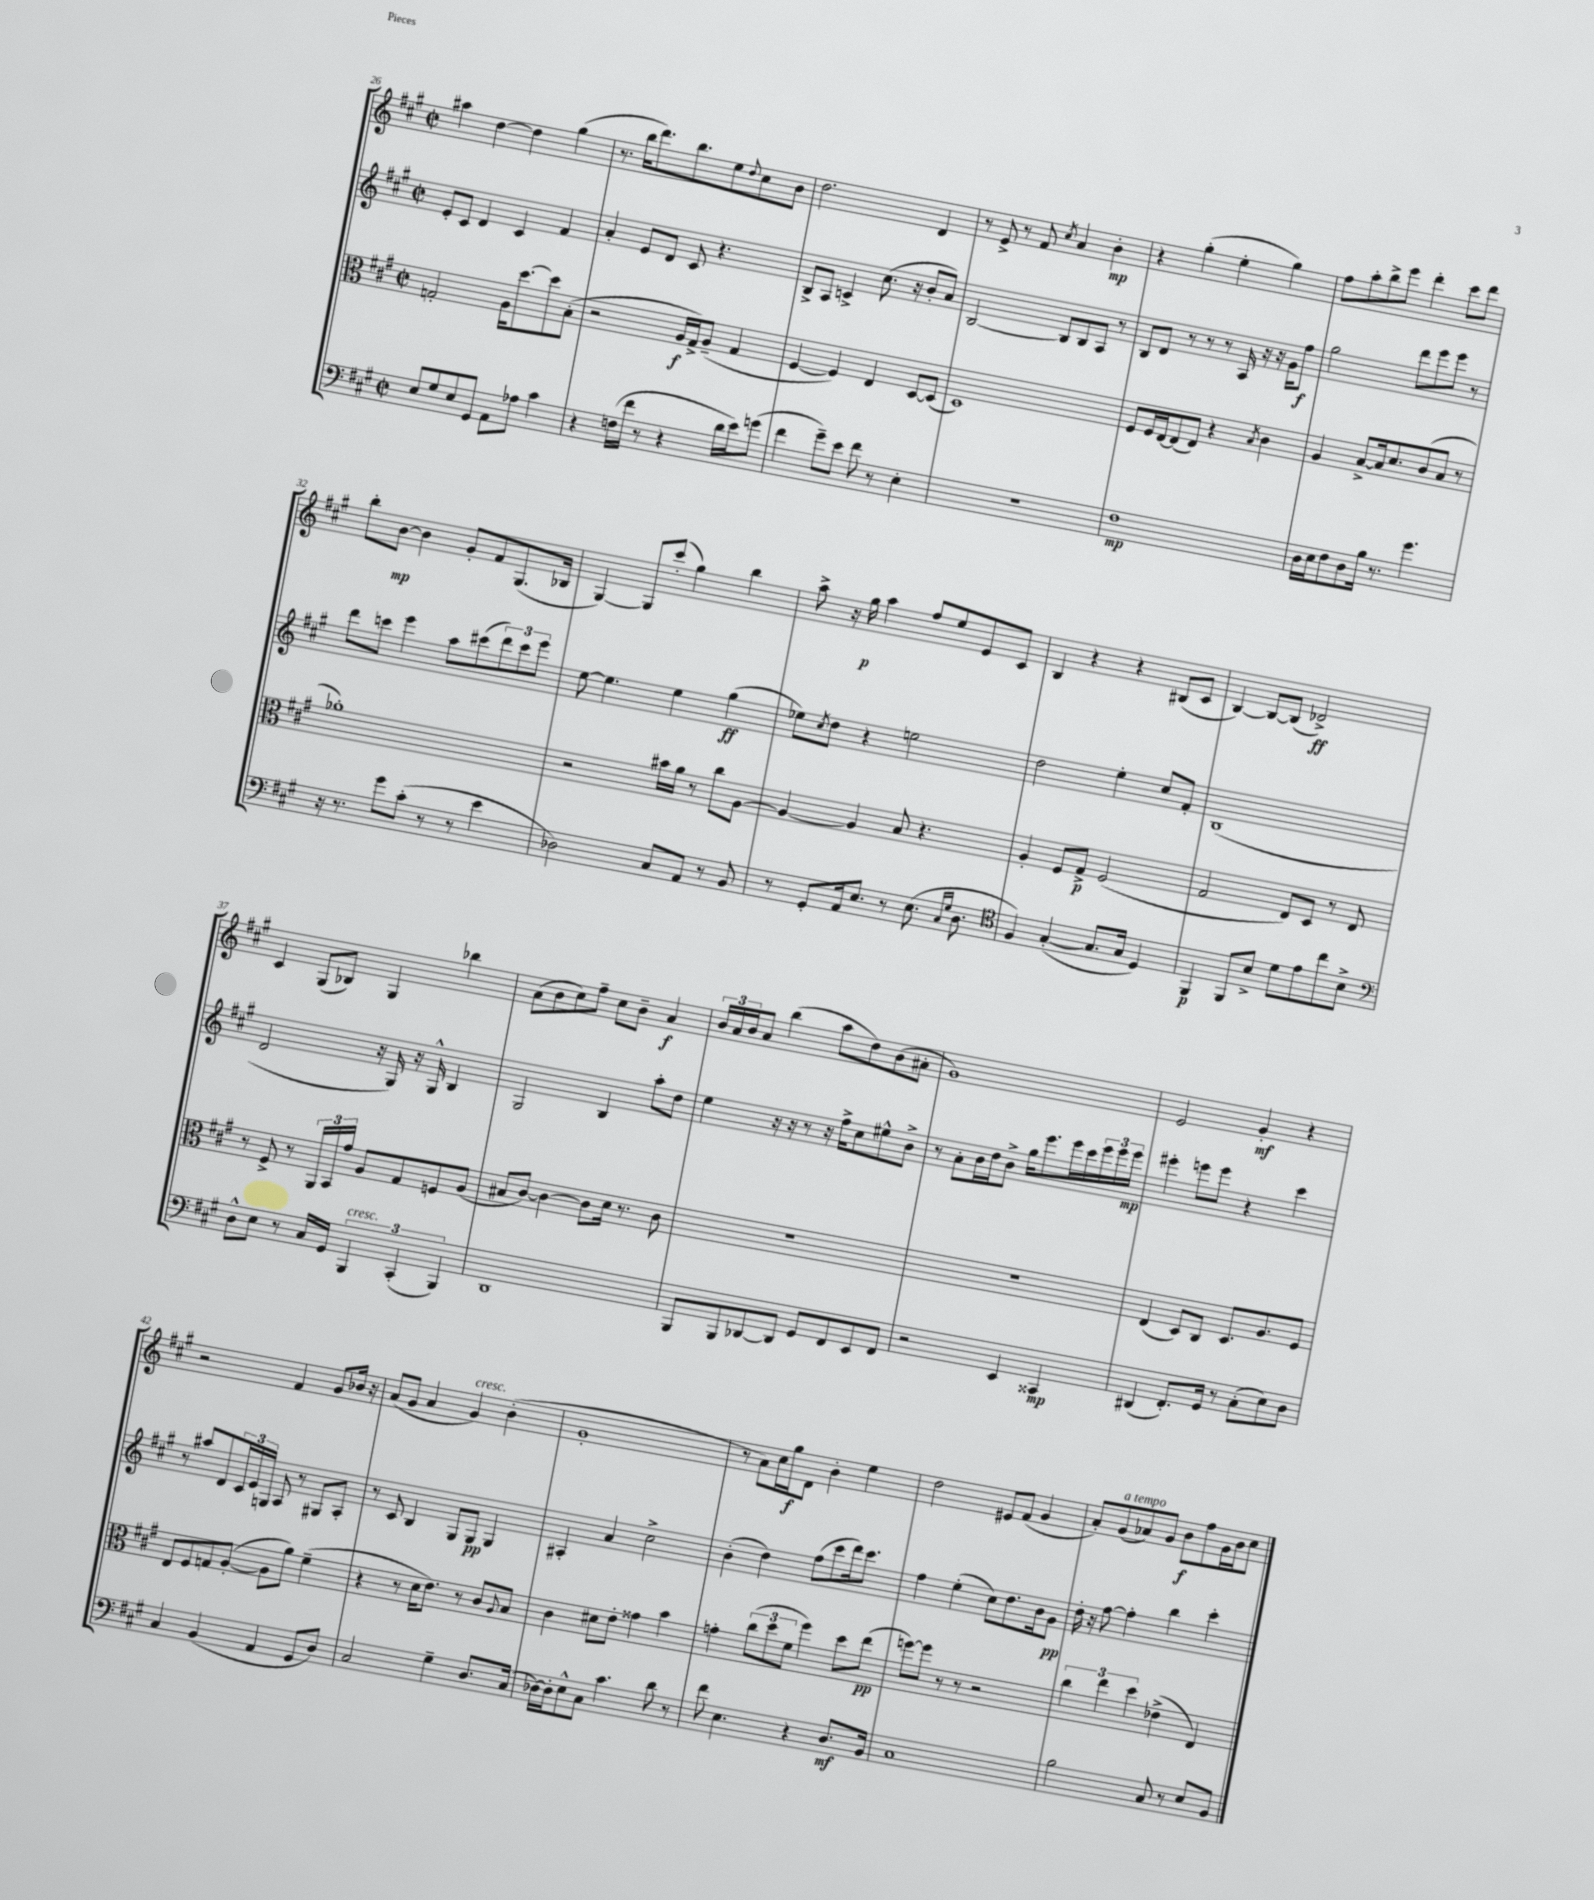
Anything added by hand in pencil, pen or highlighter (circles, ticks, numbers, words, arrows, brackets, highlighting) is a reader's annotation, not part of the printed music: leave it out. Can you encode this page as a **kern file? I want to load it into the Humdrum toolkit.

**kern	**dynam	**kern	**dynam	**kern	**dynam	**kern	**dynam
*part4	*part4	*part3	*part3	*part2	*part2	*part1	*part1
*staff4	*staff4	*staff3	*staff3	*staff2	*staff2	*staff1	*staff1
*clefF4	*	*clefC3	*	*clefG2	*	*clefG2	*
*k[f#c#g#]	*	*k[f#c#g#]	*	*k[f#c#g#]	*	*k[f#c#g#]	*
*M2/2	*	*M2/2	*	*M2/2	*	*M2/2	*
*met(c|)	*	*met(c|)	*	*met(c|)	*	*met(c|)	*
=26	=26	=26	=26	=26	=26	=26	=26
8E/L	.	2Gn'/	.	8e'/L	.	4aa#X\	.
8G#/	.	.	.	8c#/J	.	.	.
8E/	.	.	.	4d/	.	[4dd\	.
8GG#/J	.	.	.	.	.	.	.
8AA\L	.	16A\KL	.	4c#/	.	4dd\]	.
.	.	[8.dd\	.	.	.	.	.
8A-X\J	.	.	.	.	.	.	.
4c#\	.	8dd\]	.	4f#/	.	(4gg#\	.
.	.	(8B'\J	.	.	.	.	.
=27	=27	=27	=27	=27	=27	=27	=27
4r	.	2r	.	4a'/	.	8.r	.
.	.	.	.	.	.	16bb\KL	.
(16Fn\LL	.	.	.	8e/L	.	8.ddd\)	.
16f#\JJ	.	.	.	.	.	.	.
8r	.	.	.	8d/J	.	.	.
.	.	.	.	.	.	8.bb\	.
4r	.	16A/LL	f	8c#/	.	.	.
.	.	16G#^/J)	.	.	.	.	.
.	.	(8A~/J	.	4.r	.	8ee\	.
.	.	.	.	.	.	8qqdd/	.
16d\LL	.	4G#/	.	.	.	8cc#\	.
16e\J)	.	.	.	.	.	.	.
(8gn\J	.	.	.	.	.	8b\J	.
=28	=28	=28	=28	=28	=28	=28	=28
4f#\	.	[4F#/	.	8B^/L	.	2.dd\	.
.	.	.	.	8A/J	.	.	.
8g#~\L)	.	4F#/])	.	4cn^/	.	.	.
8e\J	.	.	.	.	.	.	.
8f#\	.	4E/	.	(8.cc#\	.	.	.
8r	.	.	.	.	.	.	.
.	.	.	.	16r	.	.	.
4E'\	.	[8D/L	.	8b'/L	.	4d/	.
.	.	(8D/J]	.	8a/J)	.	.	.
=29	=29	=29	=29	=29	=29	=29	=29
1r	.	1D)	.	[2B/	.	8r	.
.	.	.	.	.	.	8e^/	.
.	.	.	.	.	.	8r	.
.	.	.	.	.	.	8f#/	.
.	.	.	.	.	.	8qcc#/	.
.	.	.	.	8B/L]	.	4a/	.
.	.	.	.	8B/	.	.	.
.	.	.	.	8A/J	.	4b'\	mp
.	.	.	.	8r	.	.	.
=30	=30	=30	=30	=30	=30	=30	=30
1F#	mp	8F#/L	.	8B/L	.	4r	.
.	.	16F#/L	.	8d/J	.	.	.
.	.	[16E/J	.	.	.	.	.
.	.	(8E/]	.	8r	.	(4gg#'\	.
.	.	8E/J)	.	8r	.	.	.
.	.	4r	.	8r	.	4ee'\	.
.	.	.	.	16A/	.	.	.
.	.	.	.	16r	.	.	.
.	.	8qB/	.	.	.	.	.
.	.	4c#\	.	16r	.	4gg#\)	.
.	.	.	.	16g#\KL	.	.	.
.	.	.	.	8ff#\J	f	.	.
=31	=31	=31	=31	=31	=31	=31	=31
16D\LL	.	4A/	.	2gg#\	.	8ff#\L	.
16E\J	.	.	.	.	.	.	.
8F#\	.	.	.	.	.	8aa'\	.
8D\	.	[8B^/L	.	.	.	8bb^\	.
16B\Jk	.	16B/k]	.	.	.	8eee\J	.
8.r	.	8.d/	.	.	.	.	.
.	.	.	.	8ddd\L	.	4ddd'\	.
4.g#\	.	(8c#/	.	8eee\	.	.	.
.	.	8B/J	.	8eee\J	.	8ccc#\L	.
.	.	8r	.	8r	.	8ddd\J	.
!!LO:LB:g=z
=32	=32	=32	=32	=32	=32	=32	=32
16r	.	1a-X')	.	8ddd\L	.	8bb'\L	.
8.r	.	.	.	.	.	.	.
.	.	.	.	8cccn\J	.	[8b\J	mp
8g#\L	.	.	.	4eee\	.	4b\]	.
(8c#'\J	.	.	.	.	.	.	.
8r	.	.	.	8aa\L	.	8g#'/L	.
8r	.	.	.	(8ccc#X\	.	8f#/	.
4e\	.	.	.	12ddd\)	.	(8.G#/	.
.	.	.	.	12ccc#\	.	.	.
.	.	.	.	12eee\J	.	.	.
.	.	.	.	.	.	16B-X/Jk	.
=33	=33	=33	=33	=33	=33	=33	=33
2D-X\)	.	2r	.	[8ee\	.	[4G#/)	.
.	.	.	.	4.ee\]	.	.	.
.	.	.	.	.	.	8G#/L]	.
.	.	.	.	.	.	(8ccc#'/J	.
8C#/L	.	16b#X\LL	.	4ee\	.	4gg#\)	.
.	.	16a\JJ	.	.	.	.	.
8AA/J	.	8r	.	.	.	.	.
8r	.	8cc#\L	.	(4gg#\	ff	4bb\	.
8BB/	.	[8A\J	.	.	.	.	.
=34	=34	=34	=34	=34	=34	=34	=34
8r	.	4A/_	.	8ee-X\L)	.	8aa^\	.
.	.	.	.	8qcc#/	.	.	.
8GG#'/L	.	.	.	8dd\J	.	16r	.
.	.	.	.	.	.	16gg#\	p
16AA/k	.	4A/]	.	4r	.	4aa\	.
8.E/J	.	.	.	.	.	.	.
8r	.	8B/	.	2een\	.	8ff#/L	.
(8.E\	.	4.r	.	.	.	8ee/	.
.	.	.	.	.	.	8e/	.
16qqC#/LL	.	.	.	.	.	.	.
16qqG#/JJ	.	.	.	.	.	.	.
8.D\	.	.	.	.	.	.	.
.	.	.	.	.	.	8c#/J	.
=35	=35	=35	=35	=35	=35	=35	=35
*clefC4	*	*	*	*	*	*	*
4F#/)	.	4A'/	.	2dd\	.	4B/	.
([4G#'/	.	8F#/L	.	.	.	4r	.
.	.	8G#^/J	p	.	.	.	.
8.G#/L]	.	(2F#/	.	4ee'\	.	4r	.
16G#/Jk	.	.	.	.	.	.	.
4D/)	.	.	.	8cc#/L	.	(8B#X/L	.
.	.	.	.	8f#'/J	.	8c#/J	.
=36	=36	=36	=36	=36	=36	=36	=36
4FF#/	p	2G#/	.	(1B	.	[4B/)	.
8FF#/L	.	.	.	.	.	8B/L_	.
8B^/J	.	.	.	.	.	(8B/J]	.
8d\L	.	8E/L)	.	.	.	2d-X^/)	ff
8e\	.	8D/J	.	.	.	.	.
8cc#\	.	8r	.	.	.	.	.
8B^\J	.	8E/	.	.	.	.	.
!!LO:LB:g=z
=37	=37	=37	=37	=37	=37	=37	=37
*clefF4	*	*	*	*	*	*	*
8D^^\L	.	8r	.	2d/	.	4c#/	.
8E\J	.	8F#^/	.	.	.	.	.
8r	.	8r	.	.	.	(8G#/L	.
16C#/LL	.	24AA/LL	.	.	.	8B-X/J)	.
.	.	24BB/	.	.	.	.	.
16GG#/JJ	.	.	.	.	.	.	.
.	.	24g#/JJ	.	.	.	.	.
!LO:TX:a:i:t=cresc.	!	!	!	!	!	!	!
6BBB/	.	8A/L	.	16r	.	4G#/	.
.	.	.	.	16G#/)	.	.	.
.	.	8G#/	.	16r	.	.	.
(6CC#'/	.	.	.	.	.	.	.
.	.	.	.	16G#^^/	.	.	.
.	.	8Fn/	.	4B/	.	4bb-X\	.
6BBB/)	.	.	.	.	.	.	.
.	.	(8A/J	.	.	.	.	.
=38	=38	=38	=38	=38	=38	=38	=38
1DD	.	8B#X/L	.	2G#/	.	(8a\L	.
.	.	[8c#/J)	.	.	.	8b\	.
.	.	4c#\_	.	.	.	8cc#\)	.
.	.	.	.	.	.	8ff#~\J	.
.	.	8c#\L]	.	4B/	.	8cc#\L	.
.	.	16d\Jk	.	.	.	8b~\J	.
.	.	8.r	.	.	.	.	.
.	.	.	.	8aa'\L	.	4a/	f
.	.	8c#\	.	8dd\J	.	.	.
=39	=39	=39	=39	=39	=39	=39	=39
8BBB/L	.	1r	.	4ee\	.	24b/LL	.
.	.	.	.	.	.	24a/	.
.	.	.	.	.	.	24b/J	.
8BBB/	.	.	.	.	.	8a/J	.
[8DD-X/	.	.	.	16r	.	(4bb\	.
.	.	.	.	16r	.	.	.
8DD-/J]	.	.	.	8r	.	.	.
8GG#/L	.	.	.	16r	.	8aa\L	.
.	.	.	.	16ff#^\KL	.	.	.
8FF#/	.	.	.	8cc#\	.	8dd\)	.
8EE/	.	.	.	8ee#X^^\	.	(8b\	.
8FF#/J	.	.	.	8b^\J	.	8a#X'\J	.
=40	=40	=40	=40	=40	=40	=40	=40
2r	.	1r	.	8r	.	1g#)	.
.	.	.	.	8a'\L	.	.	.
.	.	.	.	16b\L	.	.	.
.	.	.	.	16dd\J	.	.	.
.	.	.	.	8b^\J	.	.	.
4EE/	.	.	.	16gg#\KL	.	.	.
.	.	.	.	8.eee\	.	.	.
4CC##X/	mp	.	.	16eee\L	.	.	.
.	.	.	.	16ccc#\	.	.	.
.	.	.	.	24eee\	.	.	.
.	.	.	.	24eee\	.	.	.
.	.	.	.	24eee\JJ	mp	.	.
=41	=41	=41	=41	=41	=41	=41	=41
(4DD#X/	.	(4E/	.	4eee#X'\	.	2e/	.
8.FF#'/L)	.	8D/L)	.	8eeen\L	.	.	.
.	.	8C#/J	.	8eee\J	.	.	.
16GG#/Jk	.	.	.	.	.	.	.
8r	.	8.D/L	.	4r	.	4g#'/	mf
(8C#'\L	.	.	.	.	.	.	.
.	.	8.A/	.	.	.	.	.
8E\)	.	.	.	4ccc#\	.	4r	.
8D\J	.	8F#/J	.	.	.	.	.
!!LO:LB:g=z
=42	=42	=42	=42	=42	=42	=42	=42
4C#/	.	8E/L	.	8r	.	2r	.
.	.	8F#/	.	8aa#X/L	.	.	.
(4BB/	.	8Gn/	.	8d/	.	.	.
.	.	([8A'/J	.	24c#/L	.	.	.
.	.	.	.	24e/	.	.	.
.	.	.	.	24Gn/JJ	.	.	.
4AA/	.	8A\L]	.	8A/	.	4f#/	.
.	.	8a\J)	.	8r	.	.	.
8GG#/L	.	(4f#~\	.	8G#X/L	.	8g#/L	.
8D/J)	.	.	.	8A'/J	.	16b-X/Jk	.
.	.	.	.	.	.	16r	.
=43	=43	=43	=43	=43	=43	=43	=43
2C#/	.	4r	.	8r	.	(8a/L	.
.	.	.	.	8c#/	.	8g#/J	.
.	.	8r	.	4B/	.	4a/	.
.	.	16d\KL	.	.	.	.	.
.	.	8.e\J)	.	.	.	.	.
!	!	!	!	!	!	!LO:TX:a:i:t=cresc.	!
4G#~\	.	.	.	8G#/L	.	4g#/)	.
.	.	8r	.	8G#/J	pp	.	.
8.D/L	.	8c#/L	.	4G#/	.	(4b'\	.
.	.	8qqA/	.	.	.	.	.
.	.	8B/J	.	.	.	.	.
(16C#/Jk	.	.	.	.	.	.	.
=44	=44	=44	=44	=44	=44	=44	=44
[16D-X\LL)	.	4c#\	.	4A#X'/	.	1g#'	.
16D-'\J]	.	.	.	.	.	.	.
8E^^\	.	.	.	.	.	.	.
8C#\J	.	8d#X\L	.	4a/	.	.	.
4.c#\	.	8e'\J	.	.	.	.	.
.	.	4g##X\	.	2cc#^\	.	.	.
8d\	.	4b\	.	.	.	.	.
8r	.	.	.	.	.	.	.
=45	=45	=45	=45	=45	=45	=45	=45
8f#\	.	4gn'\	.	(4b'\	.	8r	.
4.E\	.	.	.	.	.	8a\L)	.
.	.	(12cc#\L	.	4dd\)	.	16cc#\L	.
.	.	.	.	.	.	16gg#\J	f
.	.	12dd\	.	.	.	.	.
.	.	.	.	.	.	8d\J	.
.	.	12f#\J	.	.	.	.	.
4r	.	4ff#\)	.	(8ff#\L	.	4b'\	.
.	.	.	.	8ccc#\	.	.	.
8.D/L	mf	8dd\L	.	16ddd\k)	.	4ee\	.
.	.	.	.	8.ccc#\J	.	.	.
.	.	(8ee\J	pp	.	.	.	.
16BB/Jk	.	.	.	.	.	.	.
=46	=46	=46	=46	=46	=46	=46	=46
1C#	.	[8ffn\L)	.	4ff#\	.	2dd\	.
.	.	8ff\J]	.	.	.	.	.
.	.	8r	.	(4ee'\	.	.	.
.	.	8r	.	.	.	.	.
.	.	2r	.	8cc#\L)	.	8e#X/L	.
.	.	.	.	8.dd\	.	(8f#/J	.
.	.	.	.	.	.	4g#/	.
.	.	.	.	16b\k	.	.	.
.	.	.	.	8g#\J	pp	.	.
=47	=47	=47	=47	=47	=47	=47	=47
2B\	.	6cc#\	.	16dd'\	.	8a'/L)	.
.	.	.	.	16r	.	.	.
!	!	!	!	!	!	!LO:TX:a:i:t=a tempo	!
.	.	.	.	[8ff#\	.	(8g#/	.
.	.	6ee\	.	.	.	.	.
.	.	.	.	4ff#'\]	.	8a-X/)	.
.	.	6dd\	.	.	.	.	.
.	.	.	.	.	.	8g#/J	.
8C#/	.	(4e-X^\	.	4bb\	.	8b\L	f
8r	.	.	.	.	.	8ff#\	.
8E/L	.	4E/)	.	4ccc#'\	.	16g#\L	.
.	.	.	.	.	.	16b\J	.
8BB/J	.	.	.	.	.	8cc#\J	.
==	==	==	==	==	==	==	==
*-	*-	*-	*-	*-	*-	*-	*-
